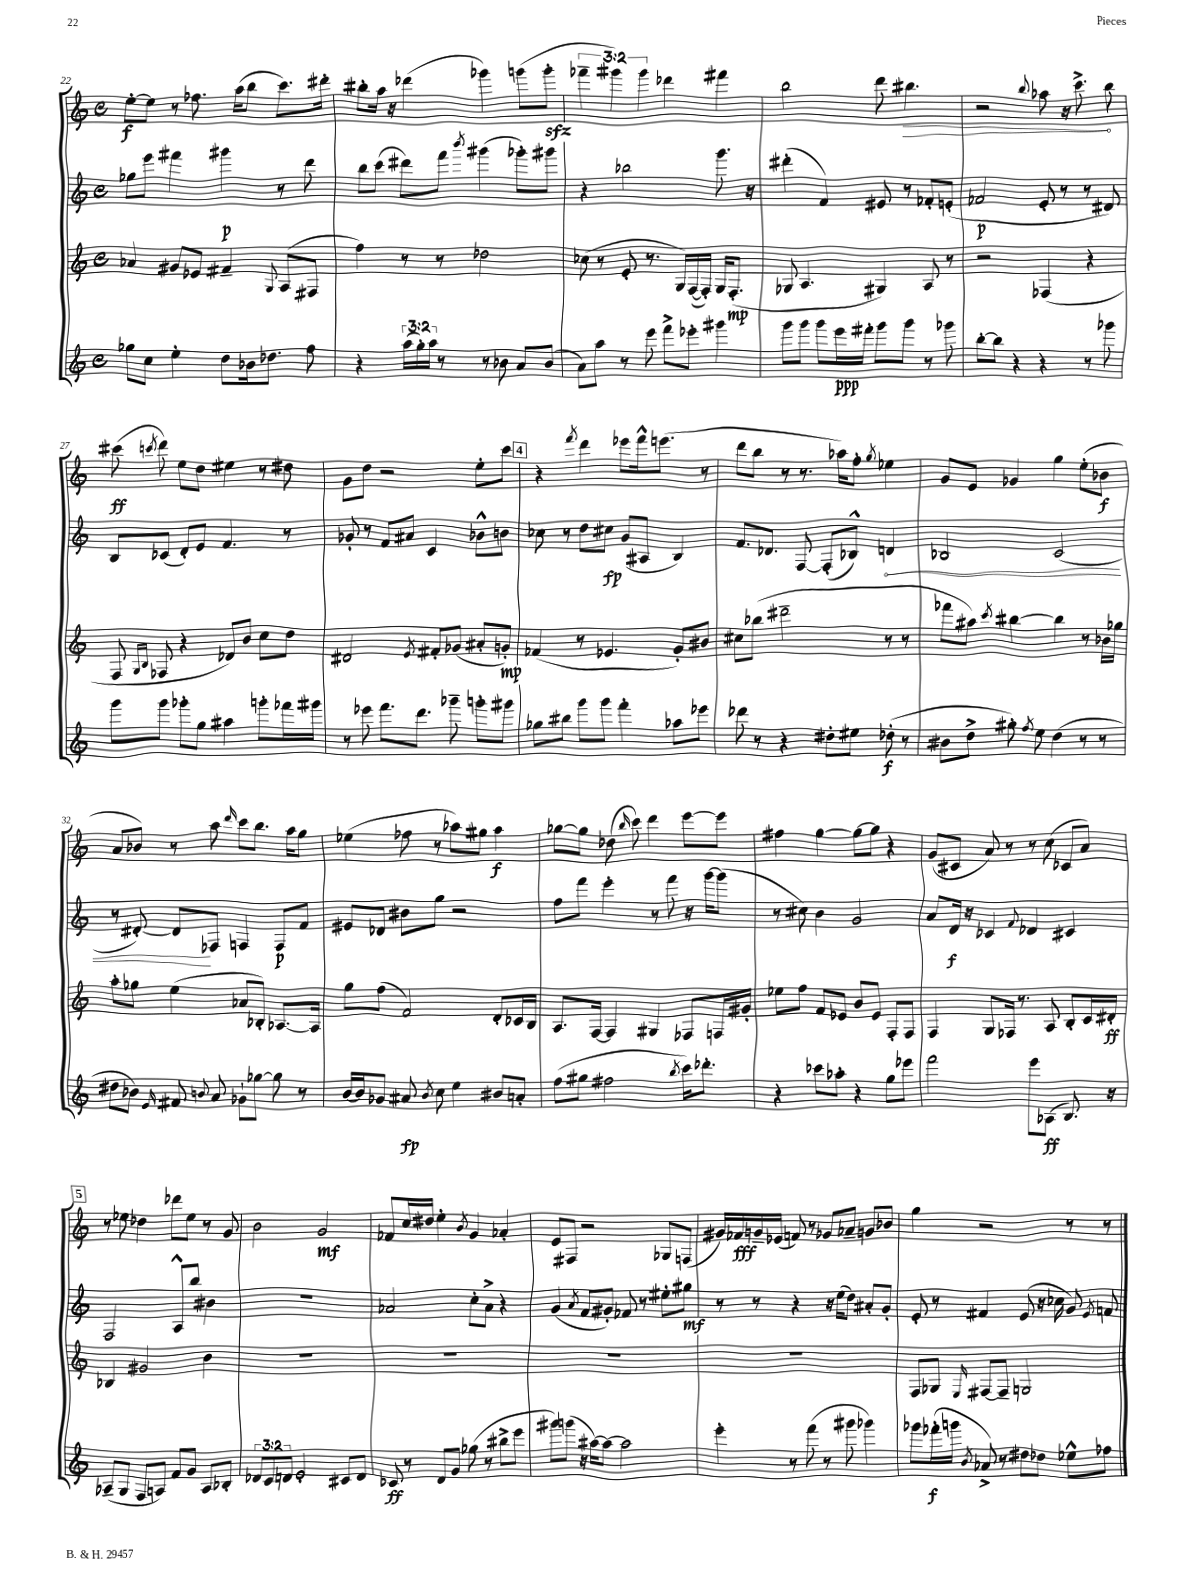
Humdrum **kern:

**kern	**dynam	**kern	**dynam	**kern	**dynam	**kern	**dynam
*part4	*part4	*part3	*part3	*part2	*part2	*part1	*part1
*staff4	*staff4	*staff3	*staff3	*staff2	*staff2	*staff1	*staff1
*clefG2	*	*clefG2	*	*clefG2	*	*clefG2	*
*k[]	*	*k[]	*	*k[]	*	*k[]	*
*M4/4	*	*M4/4	*	*M4/4	*	*M4/4	*
*met(c)	*	*met(c)	*	*met(c)	*	*met(c)	*
=22	=22	=22	=22	=22	=22	=22	=22
8gg-X\L	.	4a-X/	.	8gg-X\L	.	[8ee'\L	f
8cc\J	.	.	.	8eee\J	.	8ee\J]	.
4ee'\	.	8g#X/L	.	4fff#X\	.	8r	.
.	.	8e-X/J	.	.	.	8.ff-X\	.
8dd\L	.	4f#X~/	.	4ggg#X\	p	.	.
.	.	.	.	.	.	(16aa\KL	.
16b-X\k	.	.	.	.	.	8bb\J	.
8.dd-X\J	.	.	.	.	.	.	.
.	.	8qqG/	.	.	.	.	.
.	.	(8A/L	.	8r	.	8.ccc\L)	.
8ff\	.	8F#X/J	.	8ddd\	.	.	.
.	.	.	.	.	.	16ddd#X'\Jk	.
=23	=23	=23	=23	=23	=23	=23	=23
4r	.	4ff\)	.	8bb\L	.	8bb#X'\L	.
.	.	.	.	(8ccc\J	.	16aa\Jk	.
.	.	.	.	.	.	16r	.
(24aa\LL	.	8r	.	8ddd#X\L)	.	(4ddd-X\	.
24gg'\)	.	.	.	.	.	.	.
24aa\JJ	.	.	.	.	.	.	.
8r	.	8r	.	8fff\J	.	.	.
.	.	.	.	8qbbb/	.	.	.
8r	.	2dd-X\	.	(4ggg#X\	.	4ggg-X\)	.
8b-X\	.	.	.	.	.	.	.
8a/L	.	.	.	8ggg-X'\L)	.	(8gggn\L	.
(8b-/J	.	.	.	8ggg#X\J	.	8gggzz'\J	.
=24	=24	=24	=24	=24	=24	=24	=24
8a\L)	.	(8cc-X\	.	4r	.	6fff-X~\	.
8aa\J	.	8r	.	.	.	.	.
.	.	.	.	.	.	6ggg#X\)	.
8r	.	8e'/	.	2bb-X\	.	.	.
.	.	.	.	.	.	6ggg#\	.
8eee\	.	8.r	.	.	.	.	.
8fff^\L	.	.	.	.	.	4ddd-X\	.
.	.	16G/LL)	.	.	.	.	.
8eee-X'\J	.	([16F/	.	.	.	.	.
.	.	16F'/JJ])	.	.	.	.	.
4ggg#X\	.	16G/KL	.	8.ggg\	.	4fff#X\	.
.	.	(8.F'/J	mp	.	.	.	.
.	.	.	.	16r	.	.	.
=25	=25	=25	=25	=25	=25	=25	=25
8ggg\L	.	8G-X/	.	(4ddd#X'\	.	2bb\	.
8ggg\J	.	4.A/	.	.	.	.	.
8ggg\L	.	.	.	4f/)	.	.	.
16eee\L	ppp	.	.	.	.	.	.
16fff#X'\JJ	.	.	.	.	.	.	.
8ggg\L	.	4G#X/)	.	8e#X/	.	8ddd\	.
!	!	!	!	!	!	!	!LO:HP:b
8ggg\J	.	.	.	8r	.	4.bb#X\	>
8r	.	8A/	.	8f-X'/L	.	.	.
8ggg-X\	.	8r	.	(8en'/J	.	.	.
=26	=26	=26	=26	=26	=26	=26	=26
[8bb'\L	.	2r	.	2f-X/	p	2r	.
8bb\J]	.	.	.	.	.	.	.
4r	.	.	.	.	.	.	.
.	.	.	.	.	.	8qqbb/	.
4r	.	(4F-X/	.	8e'/	.	8aa-X\	.
.	.	.	.	8r	.	16r	.
.	.	.	.	.	.	8.ccc^\	.
8r	.	4r	.	8r	.	.	.
8ggg-X\	.	.	.	8d#X/)	.	8bb\	]
!!LO:LB:g=z
=27	=27	=27	=27	=27	=27	=27	=27
8ggg\L	.	8F/	.	8B/L	.	(8ccc#X\	ff
.	.	16qqG/LL	.	.	.	.	.
.	.	16qqB/JJ	.	.	.	8qcccn/	.
8ggg\J	.	8F-X/	.	(8c-X/J	.	8ddd\)	.
8ggg-X'\L	.	4r	.	8d'/L)	.	8ee\L	.
8gg\J	.	.	.	8e/J	.	8dd\J	.
4aa#X\	.	8d-X/L)	.	4.f/	.	4ee#X\	.
.	.	8b/J	.	.	.	.	.
8gggn'\L	.	8cc\L	.	.	.	8r	.
16fff-X\L	.	8dd\J	.	8r	.	8dd#X\	.
16ggg#X\JJ	.	.	.	.	.	.	.
=28	=28	=28	=28	=28	=28	=28	=28
8r	.	2d#X/	.	8g-X'/	.	8g\L	.
8eee-X\	.	.	.	8r	.	8dd\J	.
8.fff\L	.	.	.	8f/L	.	2r	.
.	.	.	.	8a#X/J	.	.	.
8.ddd\J	.	.	.	.	.	.	.
.	.	8qe/	.	.	.	.	.
.	.	8f#X'/L	.	4c/	.	.	.
8ggg-X~\	.	(8g-X/J	.	.	.	.	.
8gggn'\L	.	8a#X'/L	.	8b-X^^\L	.	8ee'\L	.
8ggg#X\J	.	8gn'/J)	mp	8bn\J	.	8ccc\J	.
!!LO:REH:place=s1:t=4
=29	=29	=29	=29	=29	=29	=29	=29
8gg-X\L	.	(4f-X/	.	8cc-X\	.	4r	.
8bb#X\J	.	.	.	8r	.	.	.
.	.	.	.	.	.	8qfff/	.
8ggg\L	.	8r	.	8dd\L	.	4ddd\	.
8ggg\J	.	4.e-X/	.	8cc#X\J	fp	.	.
4fff'\	.	.	.	(8g/L	.	8eee-X\L	.
.	.	.	.	8A#X/J	.	16fff^^\k	.
.	.	.	.	.	.	(8.eeen\J	.
8aa-X\L	.	8g'/L)	.	4B/)	.	.	.
8eee-X\J	.	8b#X/J	.	.	.	8r	.
=30	=30	=30	=30	=30	=30	=30	=30
8ddd-X\	.	8cc#X\L	.	8.f/L	.	8ddd\L	.
8r	.	(8bb-X\J	.	.	.	8bb\J	.
.	.	.	.	8.d-X/J	.	.	.
4r	.	2ddd#X~\	.	.	.	8r	.
.	.	.	.	[8F/	.	8.r	.
8dd#X'\L	.	.	.	(8F'/L]	.	.	.
.	.	.	.	.	.	16aa-X\KL)	.
8ee#X\J	.	.	.	8B-X^^/J)	.	8ff'\J	.
.	.	.	.	.	.	8qgg/	.
!	!	!	!	!	!LO:HP:b	!	!
(8dd-X'\	f	8r	.	4dn/	<	4ee-X\	.
8r	.	8r	.	.	.	.	.
=31	=31	=31	=31	=31	=31	=31	=31
8b#X\L	.	8fff-X\L	.	2B-X/	.	8g/L	.
8dd^\J	.	8aa#X\J)	.	.	.	8e/J	.
.	.	8qccc/	.	.	.	.	.
8gg#X'\)	.	[4bb#X\	.	.	.	4g-X/	.
8qff/	.	.	.	.	.	.	.
8ee\	.	.	.	.	.	.	.
(4dd\	.	4bb#\]	.	(2c/	.	4gg\	.
8r	.	8r	.	.	.	(8ee'\L	.
8r	.	16b-X\LL	.	.	.	8b-X\J	f
.	.	16gg-X\JJ	.	.	.	.	.
!!LO:LB:g=z
=32	=32	=32	=32	=32	=32	=32	=32
8dd#X\L	.	8aa'\L	.	8r	.	8a/L	.
8b-X\J)	.	8gg-X\J	.	[8d#X'/)	.	8b-X/J)	.
16qqe/	.	.	.	.	.	.	.
8f#X/	.	(4ee\	.	8d#/L]	.	8r	.
8qqbn/	.	.	.	.	.	.	.
8a/	.	.	.	8F-X/J	[	8aa\	.
.	.	.	.	.	.	16qqddd/	.
8g-X`\L	.	8a-X/L	.	4Fn/	.	8ccc\L	.
[8gg-X\J	.	8B-X'/J)	.	.	.	8.bb\J	.
8gg-\]	.	[8.A-X/L	.	8F/L	p	.	.
.	.	.	.	.	.	16aa\KL	.
8r	.	.	.	8f/J	.	8gg\J	.
.	.	16A-/Jk]	.	.	.	.	.
=33	=33	=33	=33	=33	=33	=33	=33
[16b/LL	.	8gg\L	.	8e#X/L	.	(4ee-X\	.
16b/J]	.	.	.	.	.	.	.
8g-X/J	.	(8ff\J	.	8d-X/J	.	.	.
8a#X/	fp	2f/)	.	8b#X\L	.	8ff-X\	.
8qb/	.	.	.	.	.	.	.
8cc\	.	.	.	8gg\J	.	8r	.
4ee\	.	.	.	2r	.	8aa-X\L)	.
.	.	.	.	.	.	8gg#X\J	.
8b#X/L	.	8d'/L	.	.	.	4aa-\	f
8an'/J	.	16c-X/L	.	.	.	.	.
.	.	16B/JJ	.	.	.	.	.
=34	=34	=34	=34	=34	=34	=34	=34
(8ff\L	.	8.A/L	.	8ff\L	.	[8gg-X\L	.
8gg#X\J	.	.	.	8fff\J	.	8gg-\J]	.
.	.	[16F/Jk	.	.	.	.	.
2ff#X\	.	4F/]	.	4eee'\	.	(8dd-X\	.
.	.	.	.	.	.	16qqbb/	.
.	.	.	.	.	.	8ccc\)	.
.	.	4G#X/	.	8r	.	4ddd\	.
.	.	.	.	8fff\	.	.	.
8qbb/	.	.	.	.	.	.	.
16ccc\KL)	.	8F-X/L	.	16r	.	[8eee\L	.
8.ddd-X'\J	.	.	.	[16ggg\KL	.	.	.
.	.	16Fn/L	.	(8ggg\J]	.	8eee\J]	.
.	.	16g#X'/JJ	.	.	.	.	.
=35	=35	=35	=35	=35	=35	=35	=35
4r	.	8ee-X\L	.	8r	.	4ff#X\	.
.	.	8ff\J	.	8cc#X\)	.	.	.
8ccc-X\L	.	8f/L	.	4b\	.	[4gg\	.
8aa-X'\J	.	8e-X/J	.	.	.	.	.
4r	.	8b/L	.	2g/	.	8gg\L_	.
.	.	8e-/J	.	.	.	8gg\J]	.
8gg\L	.	8F'/L	.	.	.	4r	.
8eee-X\J	.	8F/J	.	.	.	.	.
=36	=36	=36	=36	=36	=36	=36	=36
2fff\	.	4F/	.	8a/L	.	(8g/L	.
.	.	.	.	16d/Jk	f	8c#X/J	.
.	.	.	.	16r	.	.	.
.	.	8G/L	.	4c-X/	.	8a/)	.
.	.	16F-X/Jk	.	.	.	8r	.
.	.	8.r	.	.	.	.	.
.	.	.	.	8qqf/	.	.	.
8eee\L	.	.	.	4d-X/	.	8r	.
(8A-X\J	ff	8A/	.	.	.	(8cc\	.
8.B/)	.	8B'/L	.	4c#X/	.	8c-X/L	.
.	.	16c/L	.	.	.	8a/J)	.
16r	.	16d#X'/JJ	ff	.	.	.	.
!!LO:LB:g=z
!!LO:REH:place=s1:t=5
=37	=37	=37	=37	=37	=37	=37	=37
(8A-X~/L	.	4B-X/	.	2F/	.	8r	.
8G/J	.	.	.	.	.	8ee-X\	.
8F/L	.	2g#X/	.	.	.	4dd-X\	.
8An/J)	.	.	.	.	.	.	.
8f/L	.	.	.	8A^^/L	.	8ddd-X\L	.
8g/J	.	.	.	8bb/J	.	8ee-\J	.
8A/L	.	4b\	.	4b#X\	.	8r	.
8B-X'/J	.	.	.	.	.	8g/	.
=38	=38	=38	=38	=38	=38	=38	=38
12d-X/L	.	1r	.	1r	.	2b\	.
12c/	.	.	.	.	.	.	.
12dn/J	.	.	.	.	.	.	.
2e'/	.	.	.	.	.	.	.
.	.	.	.	.	.	2g/	mf
8c#X/L	.	.	.	.	.	.	.
8d/J	.	.	.	.	.	.	.
=39	=39	=39	=39	=39	=39	=39	=39
8c-X/	ff	1r	.	2a-X/	.	8f-X/L	.
8r	.	.	.	.	.	16cc/L	.
.	.	.	.	.	.	16dd#X/JJ	.
8d/L	.	.	.	.	.	4ee'\	.
8g/J	.	.	.	.	.	.	.
.	.	.	.	.	.	8qb/	.
(8gg-X\	.	.	.	8cc'\L	.	4g/	.
8r	.	.	.	8a-^\J	.	.	.
8bb#X^\L	.	.	.	4r	.	4a-X'/	.
8eee\J	.	.	.	.	.	.	.
=40	=40	=40	=40	=40	=40	=40	=40
8ggg#X\L)	.	1r	.	(4g/	.	8e/L	.
(8gggn\J	.	.	.	.	.	8F#X/J	.
.	.	.	.	8qa/	.	.	.
16r	.	.	.	8f/L	.	2r	.
[16aa#X\KL)	.	.	.	.	.	.	.
8aa#\J_	.	.	.	8g#X'/J)	.	.	.
2aa#\]	.	.	.	8f-X/	.	.	.
.	.	.	.	8r	.	.	.
.	.	.	.	8ee#X'\L	.	8G-X/L	.
.	.	.	.	8gg#X\J	mf	(8Fn/J	.
=41	=41	=41	=41	=41	=41	=41	=41
4eee'\	.	1r	.	8r	.	16g#X/LL)	.
.	.	.	.	.	.	16f-X/	fff
.	.	.	.	8r	.	16gn~/	.
.	.	.	.	.	.	(16e-X/JJ	.
8r	.	.	.	4r	.	8fn/)	.
(8fff\	.	.	.	.	.	8r	.
8r	.	.	.	16r	.	8g-X/L	.
.	.	.	.	(16ee\KL	.	.	.
8ggg#X\	.	.	.	8dd\J)	.	8a-X~/J	.
4ggg-X\)	.	.	.	8a#X'/L	.	8gn/L	.
.	.	.	.	8g'/J	.	8b-X/J	.
=42	=42	=42	=42	=42	=42	=42	=42
8ggg-X\L	.	8F/L	.	8e'/	.	4gg\	.
(16fff-X'\L	f	8G-X/J	.	8r	.	.	.
16gggn\JJ	.	.	.	.	.	.	.
8qb/	.	16qqE/	.	.	.	.	.
8a-X^/)	.	[8F#X/L	.	4f#X/	.	2r	.
8r	.	8F#~/J]	.	.	.	.	.
8dd#X\L	.	2Gn/	.	(8e/	.	.	.
8dd-X\J	.	.	.	16r	.	.	.
.	.	.	.	16cc-X\	.	.	.
8ee-X^^\L	.	.	.	8g/)	.	8r	.
.	.	.	.	8qe/	.	.	.
8ff-X\J	.	.	.	8fn/	.	8r	.
==	==	==	==	==	==	==	==
*-	*-	*-	*-	*-	*-	*-	*-
